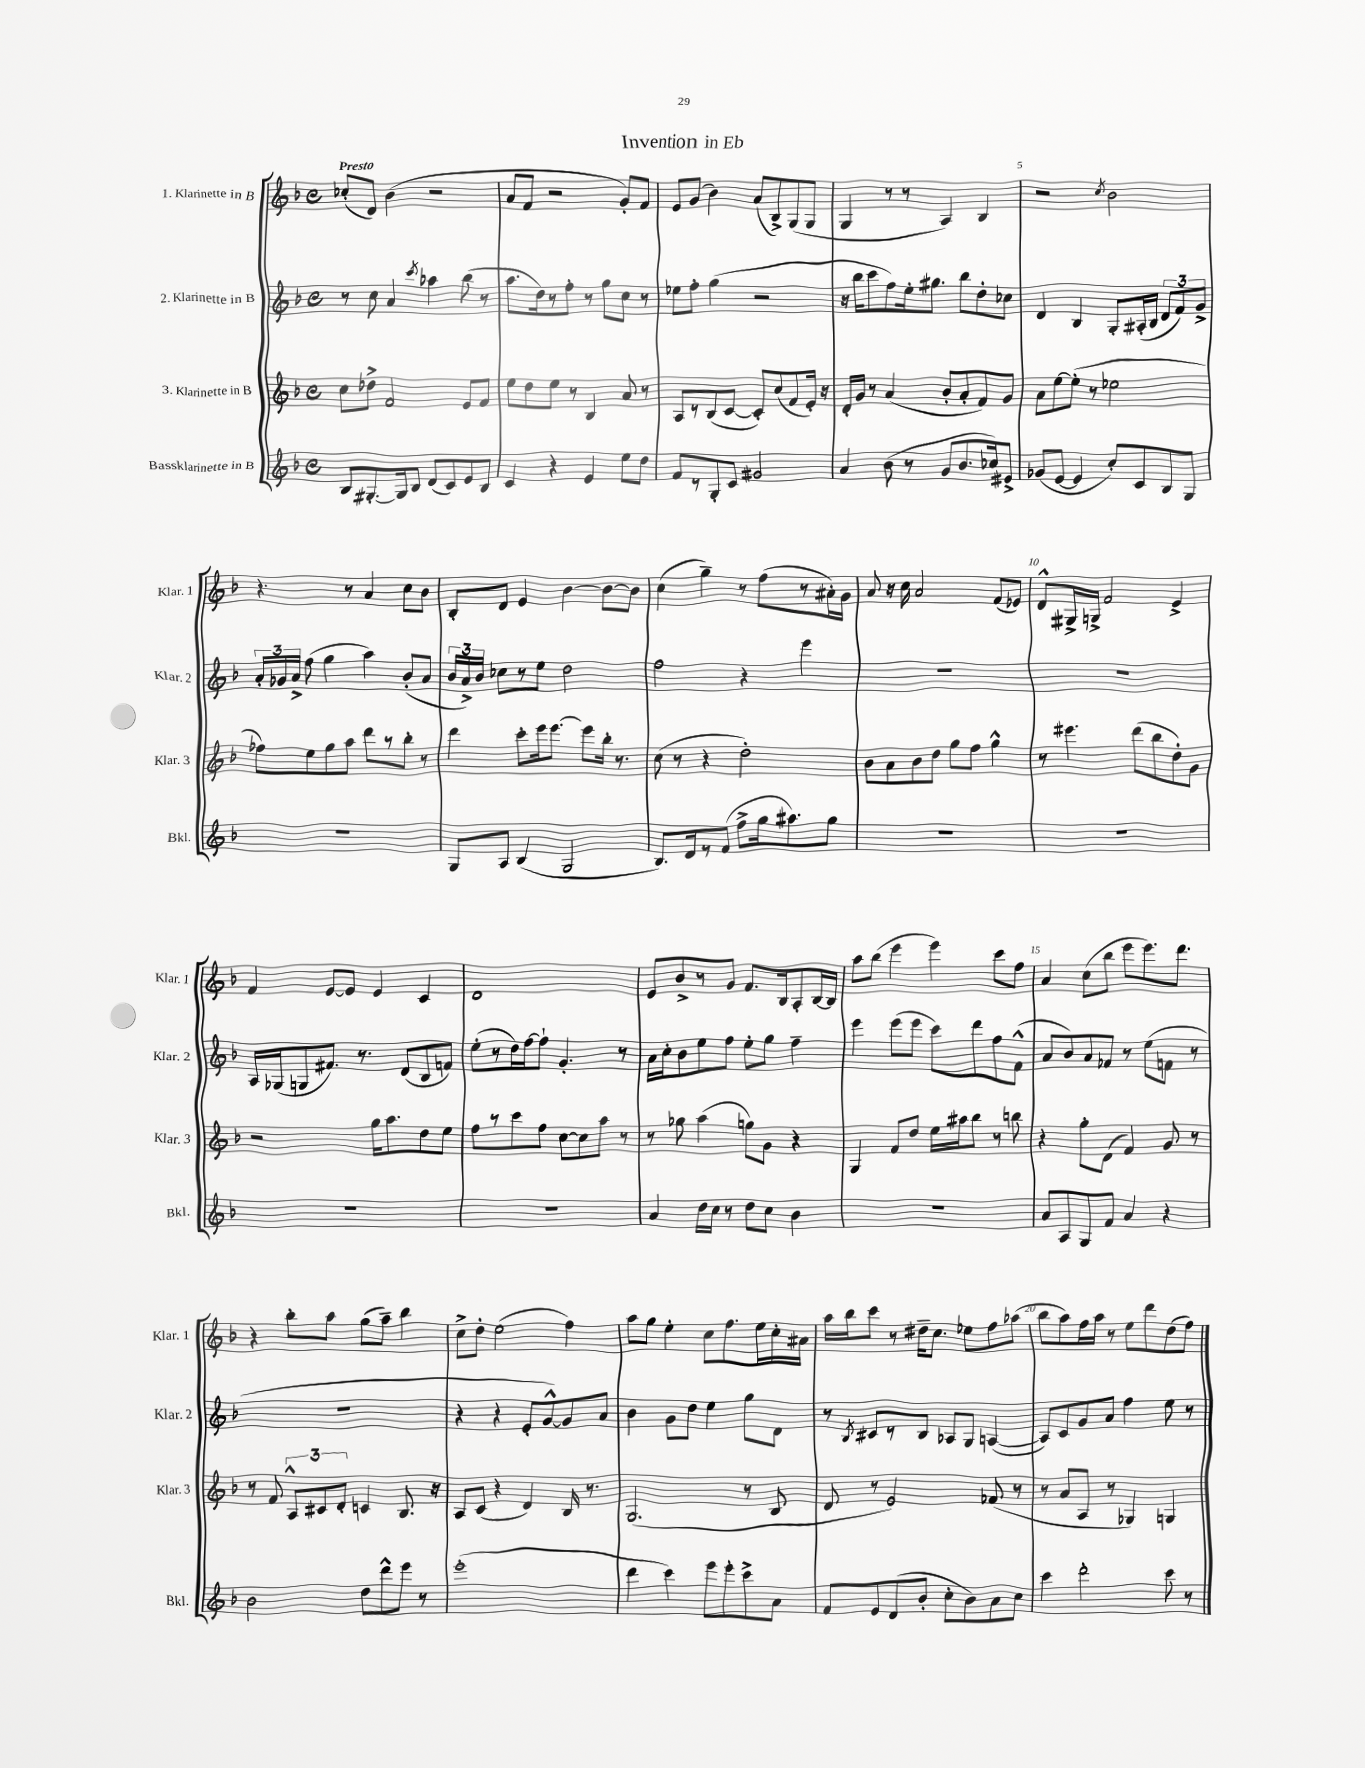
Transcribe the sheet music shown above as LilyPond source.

\header { title = "Invention in Eb" }
<<
\new StaffGroup <<
\new Staff = "s0" \with { instrumentName = "1. Klarinette in B" shortInstrumentName = "Klar. 1" } {
    \clef treble \key f \major \defaultTimeSignature \time 4/4 \tempo "Presto"
    \autoBeamOff ces''8[-.( d'8]) bes'4( r2 |
    a'8[ f'8] r2 g'8[-.) f'8] |
    e'8[ g'8]( bes'4) a'8[( bes8->) g8( g8] |
    g4 r8 r8 a4) bes4 |
    r2 \acciaccatura { c''8 } bes'2 |
    r4. r8 a'4 c''8[ bes'8] |
    bes8[-. d'8] e'4 bes'4~ bes'8[~ bes'8] |
    c''4( g''4--) r8 f''8[( r8 ais'16-.) g'16] |
    a'8 r16 c''16 a'2 f'8[( ees'8]) |
    d'8[-^ gis16-> g16]-> f'2 e'4-> |
    f'4 e'8[~ e'8] e'4 c'4 |
    d'1 |
    e'8[ bes'8-> r8 g'8] f'8.[ bes16 a8-. bes16~ bes16] |
    a''8[ bes''8]( e'''4 e'''4) c'''8[ f''8] |
    a'4 c''8[( bes''8] e'''8[ e'''8.) d'''8.] |
    r4 bes''8[-. a''8] g''8[( a''8]--) bes''4 |
    c''8[-> d''8]-. e''2( f''4) |
    a''8[ g''8] e''4-. c''8[ f''8. e''16 c''16-. ais'16] |
    a''16[ bes''16 c'''8] r8 dis''16[-- c''8.] ees''8[ f''8 aes''8]( |
    bes''8[ a''8) f''16 a''16] r8 e''8[ d'''8 d''8( f''8]) \bar "|." |
}
\new Staff = "s1" \with { instrumentName = "2. Klarinette in B" shortInstrumentName = "Klar. 2" } {
    \clef treble \key f \major \defaultTimeSignature \time 4/4
    \autoBeamOff r8 c''8 a'4 \acciaccatura { c'''8 } aes''4 bes''8( r8 |
    a''8.[ d''16) r8 f''8]-. r8 g''8[ c''8] r8 |
    ees''8[ f''8]-. g''4( r2 |
    r16 bes''16[ c'''8 f''8) e''16-. gis''8.] bes''8[ d''8-. ces''8] |
    d'4 bes4 g8[-. ais16-.( bes16] \tuplet 3/2 { d'8[ f'8) g'8]-> } |
    \tuplet 3/2 { a'16[-. ges'16 a'16]-> } f''8( g''4 a''4) bes'8[-.( a'8] |
    \tuplet 3/2 { bes'16[ a'16->) bes'16] } ces''8[ r8 e''8] d''2 |
    f''2 r4 e'''4 |
    R1 |
    R1 |
    a16[ ges16( g8 fis'8.]) r8. d'8[( bes8 f'8]) |
    e''8[-.( r8 d''16) f''16~ f''8]-! g'4.-. r8 |
    a'16[ c''16-. bes'8 e''8 f''8] e''8[-. g''8] f''4-- |
    e'''4 e'''8[( e'''8] c'''8[) d'''8 f''8 f'8]-^( |
    a'8[ bes'8) a'8 fes'8] r8 e''8[( f'8] r8 |
    R1 |
    r4 r4 e'8[-. g'8~-^) g'8 a'8] |
    bes'4 g'8[ d''8] e''4 g''8[ d'8] |
    r8 \acciaccatura { bes8 } cis'8[ r8 bes8] aes8[ g8] a4~( |
    a8[) c'8 g'8 a'8] f''4 e''8 r8 \bar "|." |
}
\new Staff = "s2" \with { instrumentName = "3. Klarinette in B" shortInstrumentName = "Klar. 3" } {
    \clef treble \key f \major \defaultTimeSignature \time 4/4
    \autoBeamOff c''8[ des''8]-> f'2 e'8[ f'8] |
    e''8[ d''8 e''8] r8 bes4 a'8 r8 |
    a8[ r8 bes8( c'8]~ c'8[-.) c''8( f'8 e'16]-.) r16 |
    d'16[-. g'16] r8 a'4( bes'8[-. a'8-. f'8) g'8] |
    a'8[ e''8~ e''8]-.( r8 ees''2 |
    fes''8[) e''8 g''8 a''8] d'''8[ r8 bes''8]-. r8 |
    d'''4 c'''8[-. e'''16 e'''8.]~ e'''8[ bes''16]-. r8. |
    c''8( r8 r4 d''2-.) |
    bes'8[ a'8 bes'8 d''8] g''8[ f''8] g''4-^ |
    r8 eis'''4. d'''8[( bes''8 d''8-.) g'8] |
    r2 g''16[ a''8. d''8 e''8] |
    f''8[ r8 c'''8 f''8] c''8[~ c''8 a''8] r8 |
    r8 ges''8 a''4( g''8[) g'8] r4 |
    g4 f'8[ d''8] e''16[ ais''16 bes''8] r8 b''8 |
    r4 g''8[-. d'8]( f'4) g'8 r8 |
    r8 f'8 \tuplet 3/2 { a8[-^ cis'8 d'8]-. } c'4 bes8. r16 |
    a8[ c'8]( r4 d'4) bes16 r8. |
    g2.( r8 bes8 |
    d'8 r8 e'2) fes'8( r8 |
    r8 a'8[ a8] r8 ges4) g4 \bar "|." |
}
\new Staff = "s3" \with { instrumentName = "Bassklarinette in B" shortInstrumentName = "Bkl." } {
    \clef treble \key f \major \defaultTimeSignature \time 4/4
    \autoBeamOff bes8[ gis8.~-. gis16 bes8] d'8[( c'8) e'8 bes8] |
    c'4 r4 e'4 e''8[ d''8] |
    f'8[ r8 g8-. c'8] gis'2 |
    a'4 bes'8( r8 g'8[ bes'8. ces''16) eis'8]-> |
    ges'8[( e'8]~ e'4 c''8[-.) c'8 bes8 g8] |
    R1 |
    g8[ a8] bes4( g2 |
    bes8.[) d'16 r8 f'8]( f''8[-> g''16 ais''8.) g''8] |
    R1 |
    R1 |
    R1 |
    R1 |
    a'4 d''16[ c''16] r8 d''8[ c''8] bes'4 |
    r1 |
    a'8[ a8 g8 f'8] a'4 r4 |
    bes'2 d''8[ d'''8-^ e'''8] r8 |
    e'''1-.( |
    d'''4 c'''4) e'''8[ e'''8-. c'''8-> a'8] |
    f'8[ e'8 d'8( bes'8]-. c''8[-. bes'8) a'8 c''8] |
    c'''4 d'''2-. c'''8 r8 \bar "|." |
}
>>
>>
\layout { \context { \Score \override BarNumber.break-visibility = ##(#f #t #t) barNumberVisibility = #(every-nth-bar-number-visible 5) } }
